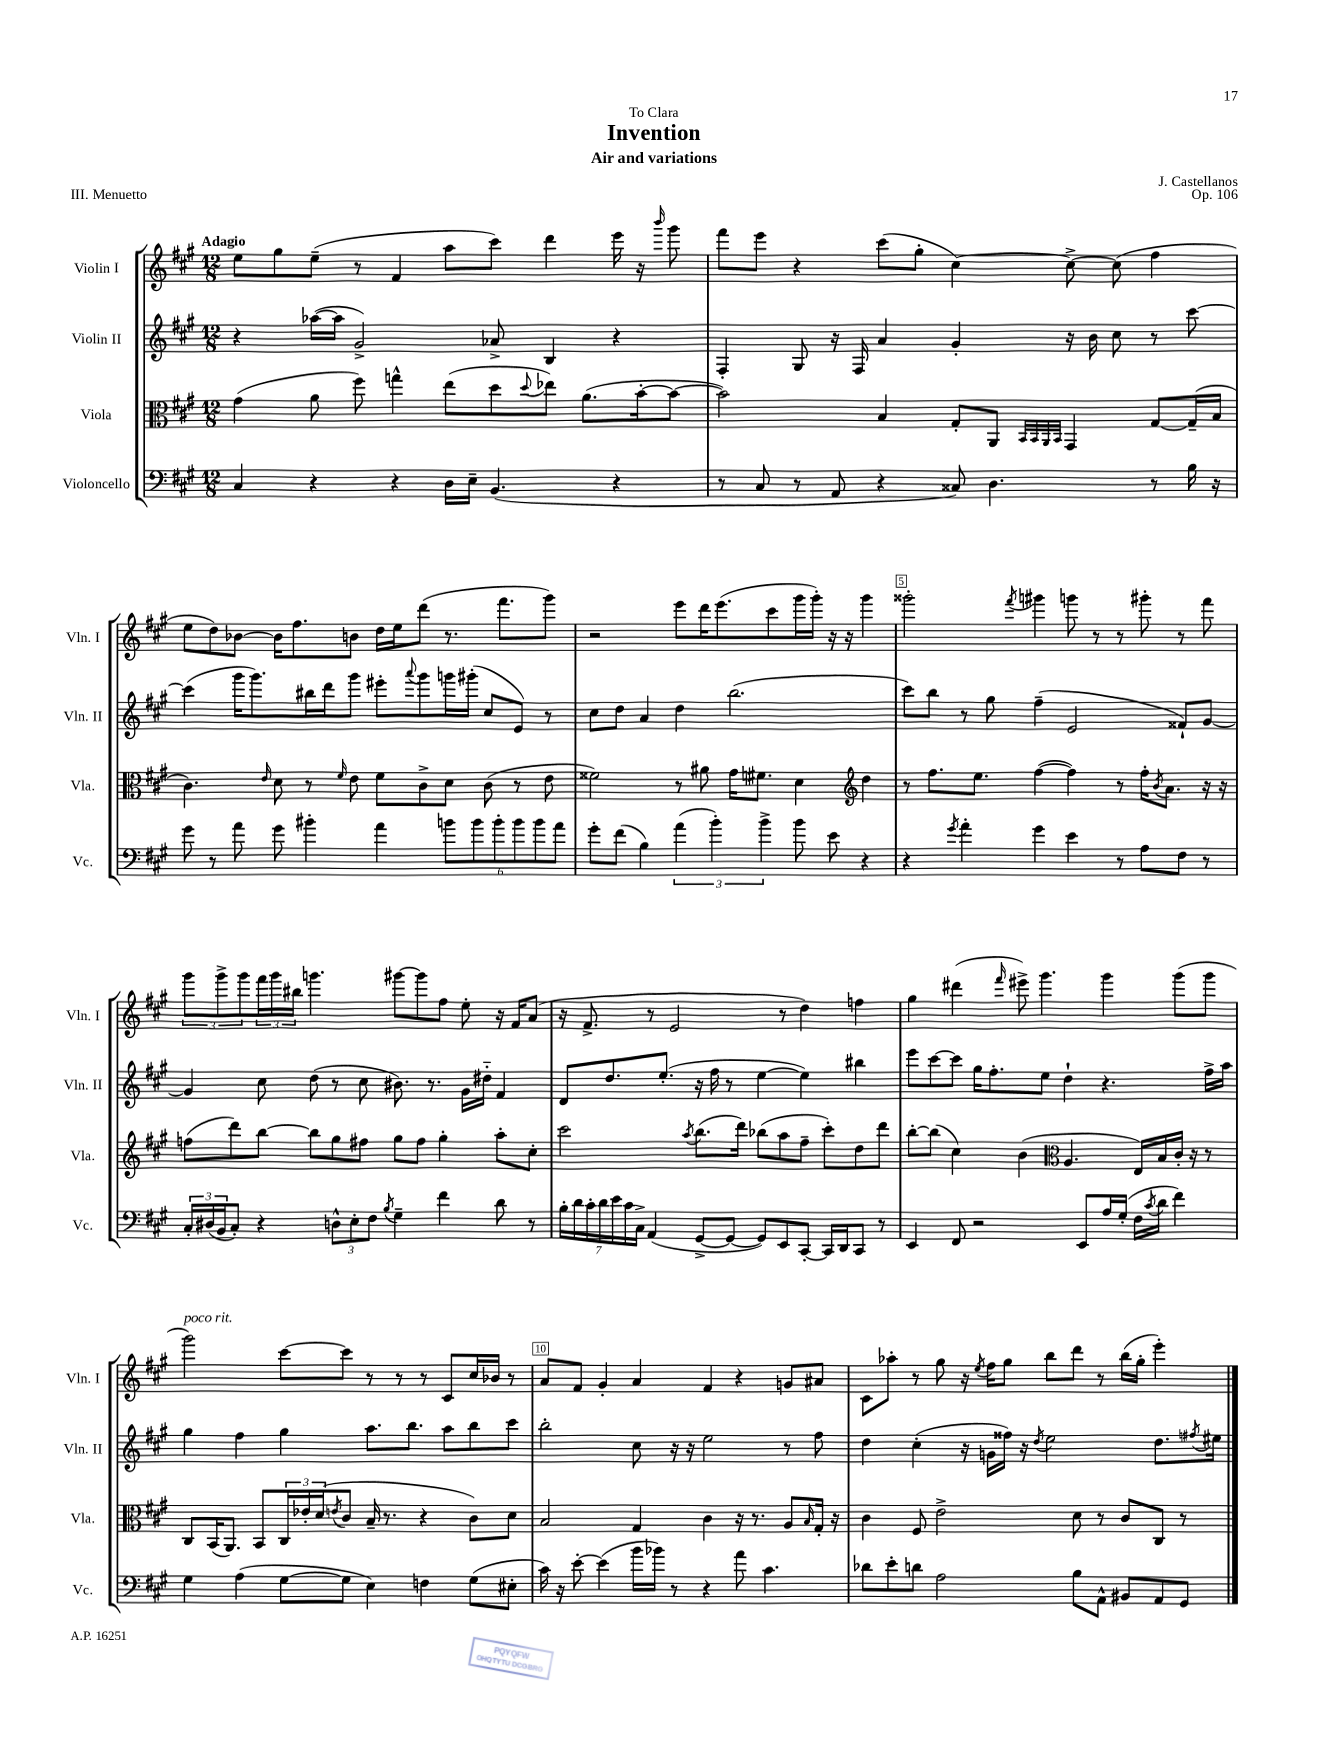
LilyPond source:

\header { title = "Invention" composer = "J. Castellanos" subtitle = "Air and variations" dedication = "To Clara" opus = "Op. 106" piece = "III. Menuetto" }
<<
\new StaffGroup <<
\new Staff = "s0" \with { instrumentName = "Violin I" shortInstrumentName = "Vln. I" } {
    \clef treble \key a \major \numericTimeSignature \time 12/8 \tempo "Adagio"
    e''8 gis''8 e''8--( r8 fis'4 a''8 cis'''8) d'''4 e'''16 r16 \grace { b'''16 } gis'''8 |
    fis'''8 e'''8 r4 cis'''8( gis''8-. cis''4~) cis''8~-> cis''8( fis''4 |
    e''8 d''8) bes'8~ bes'16 fis''8. b'8 d''16 e''16 d'''8( r8. fis'''8. gis'''8) |
    r2 e'''8 d'''16 e'''8.( cis'''8 gis'''16 gis'''16-.) r16 r16 gis'''4 |
    gisis'''2-. \acciaccatura { fis'''8 } gis'''4 g'''8 r8 r8 gis'''8-. r8 fis'''8 |
    \tuplet 3/2 { gis'''8 gis'''8-> gis'''8 } \tuplet 3/2 { fis'''16 gis'''16 bis''16 } g'''4. gis'''8~ gis'''8 fis''8 e''8-. r16 fis'16 a'8( |
    r16 fis'8.-> r8 e'2 r8 d''4) f''4 |
    gis''4 dis'''4( \grace { fis'''16 } eis'''8->) gis'''4. gis'''4 gis'''8( gis'''8 |
    gis'''2^\markup { \italic "poco rit." }) cis'''8~ cis'''8 r8 r8 r8 cis'8 cis''16 bes'16 r8 |
    a'8 fis'8 gis'4-. a'4 fis'4 r4 g'8 ais'8 |
    cis'8 aes''8-. r8 gis''8 r16 \acciaccatura { e''8 } fis''16 gis''8 b''8 d'''8 r8 b''16( gis''16-. e'''4-.) \bar "|." |
}
\new Staff = "s1" \with { instrumentName = "Violin II" shortInstrumentName = "Vln. II" } {
    \clef treble \key a \major \numericTimeSignature \time 12/8
    r4 aes''16~( aes''16 gis'2->) aes'8-> b4 r4 |
    fis4-. gis8 r16 fis16 a'4 gis'4-. r16 b'16 cis''8 r8 cis'''8~ |
    cis'''4( gis'''16 gis'''8.) bis''16 d'''16 gis'''8 eis'''8-. \appoggiatura { a'''8 } gis'''8 g'''16 gis'''16-.( cis''8 e'8) r8 |
    cis''8 d''8 a'4 d''4 b''2.( |
    cis'''8) b''8 r8 gis''8 fis''4--( e'2 fisis'8-!) gis'8~ |
    gis'4 cis''8 d''8( r8 cis''8 bis'8.) r8. gis'16 dis''16-_ fis'4 |
    d'8 d''8. e''8.-.( r16 fis''16 r8 e''4~ e''4) bis''4 |
    e'''8 cis'''8~ cis'''8 gis''16 fis''8.-. e''8 d''4-! r4. fis''16-> a''16 |
    gis''4 fis''4 gis''4 a''8. b''8. a''8 b''8 cis'''8 |
    b''2-. cis''8 r16 r16 e''2 r8 fis''8 |
    d''4 cis''4-.( r16 g'16 fisis''16) r16 \acciaccatura { d''8 } e''2 d''8. \acciaccatura { fis''8 } eis''16 \bar "|." |
}
\new Staff = "s2" \with { instrumentName = "Viola" shortInstrumentName = "Vla." } {
    \clef alto \key a \major \numericTimeSignature \time 12/8
    gis'4( a'8 fis''8) g''4-^ e''8( d''8 \appoggiatura { d''8 } ees''8) a'8.( b'16~-. b'8~ |
    b'2) b4 gis8-. a,8 \grace { b,32 b,32 a,32 b,32 } gis,4 gis8~ gis16--( b16 |
    cis'4.) \grace { e'16 } d'8 r8 \grace { fis'16 } e'8 fis'8 cis'8-> d'8 cis'8( r8 e'8 |
    fisis'2) r8 ais'8 gis'16 fis'8. d'4 \clef treble d''4 |
    r8 fis''8. e''8. fis''4~( fis''4) r8 fis''16-. \acciaccatura { b'8 } a'8. r16 r16 |
    f''8( d'''8) b''8~ b''8 gis''8 fis''8 gis''8 fis''8 gis''4-. a''8-. cis''8-. |
    cis'''2 \acciaccatura { a''8 } b''8.( d'''16) bes''8( a''8 fis''8-- cis'''8-.) d''8 d'''8 |
    b''8~-. b''8( cis''4) b'4( \clef alto a4. e16) b16 cis'16-. r16 r8 |
    cis8 b,16( a,8.) b,8 \tuplet 3/2 { cis16 ees'16-. d'16( } \acciaccatura { e'8 } cis'8 b16-- r8. r4 cis'8) d'8 |
    b2 gis4 cis'4 r16 r8. a8 \grace { b16 } gis16-. r16 |
    cis'4 fis8 e'2-> d'8 r8 cis'8 cis8 r8 \bar "|." |
}
\new Staff = "s3" \with { instrumentName = "Violoncello" shortInstrumentName = "Vc." } {
    \clef bass \key a \major \numericTimeSignature \time 12/8
    cis4 r4 r4 d16 e16-- b,4.( r4 |
    r8 cis8 r8 a,8 r4 cisis8) d4. r8 b16 r16 |
    gis'8 r8 a'8 gis'8 bis'4-. a'4 \tuplet 6/4 { b'8 b'8 b'8-. b'8 b'8 a'8 } |
    gis'8-. fis'8( b4) \tuplet 3/2 { a'4( b'4-.) b'4-> } b'8 e'8 r4 |
    r4 \acciaccatura { gis'8 } a'4-. gis'4 e'4 r8 a8 fis8 r8 |
    \tuplet 3/2 { cis16-. dis16( b,16 } cis8-.) r4 \tuplet 3/2 { d8-^ e8-. fis8 } \acciaccatura { b8 } gis4-- fis'4 d'8 r8 |
    \tuplet 7/4 { b16-. d'16 cis'16-. d'16 e'16 cis'16 cis16-> } a,4( gis,8~-> gis,8~ gis,8) e,8 cis,8~-. cis,16 d,16 cis,8 r8 |
    e,4 fis,8 r2 e,8 a16 gis16-.( fis16 \acciaccatura { cis'8 } d'16 fis'4) |
    gis4 a4( gis8~ gis8 e4) f4 gis8( eis8-. |
    cis'16) r16 e'8~-. e'4( b'16 bes'16) r8 r4 a'8 cis'4. |
    des'8 e'8-. d'8 a2 b8 a,8-^ bis,8 a,8 gis,8 \bar "|." |
}
>>
>>
\layout { \context { \Score \override BarNumber.break-visibility = ##(#f #t #t) barNumberVisibility = #(every-nth-bar-number-visible 5) \override BarNumber.stencil = #(make-stencil-boxer 0.1 0.3 ly:text-interface::print) } }
